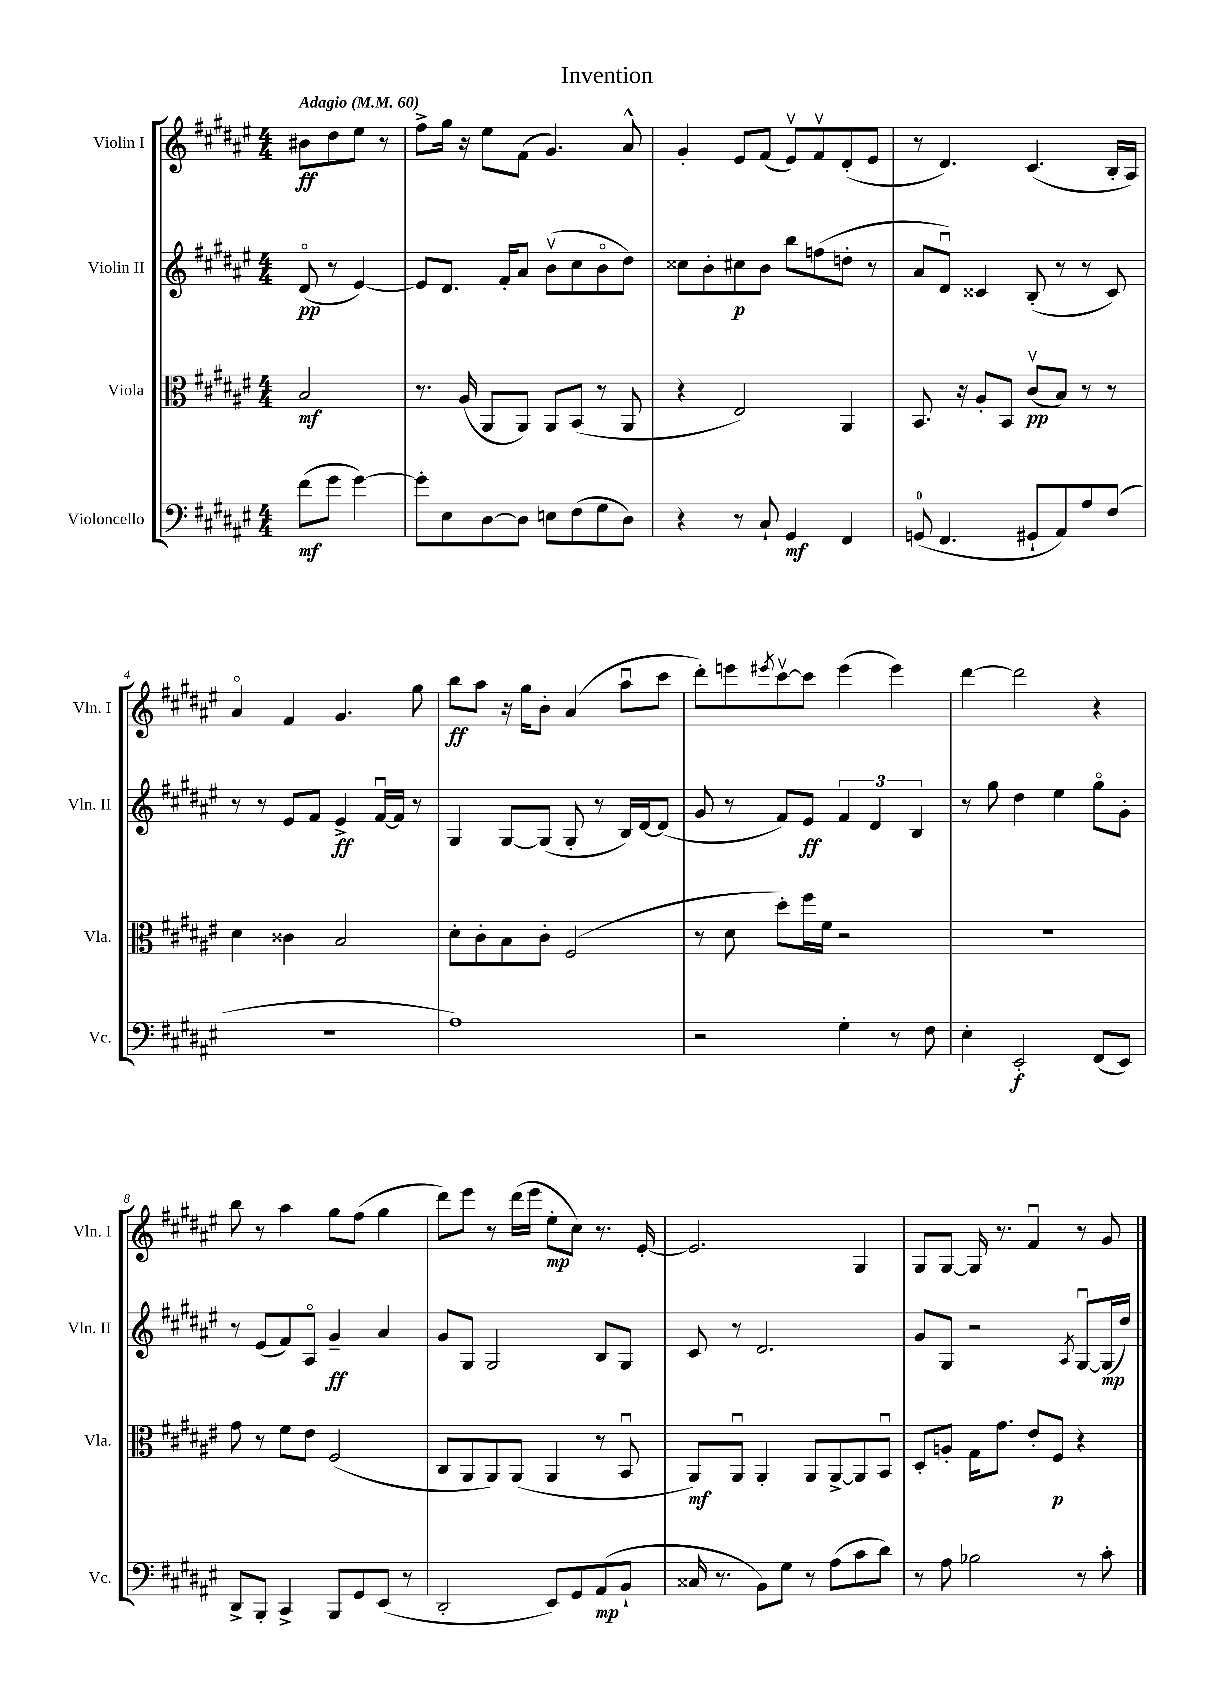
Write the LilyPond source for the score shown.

\header { title = "Invention" }
<<
\new StaffGroup <<
\new Staff = "s0" \with { instrumentName = "Violin I" shortInstrumentName = "Vln. I" } {
    \clef treble \key fis \major \numericTimeSignature \time 4/4 \partial 2 \tempo "Adagio" 4 = 60
    bis'8\ff dis''8 eis''8 r8 |
    fis''8-> gis''16 r16 eis''8 fis'8( gis'4.) ais'8-^ |
    gis'4-. eis'8 fis'8( eis'8\upbow) fis'8\upbow dis'8-.( eis'8 |
    r8 dis'4.) cis'4.( b16-. ais16) |
    ais'4\flageolet fis'4 gis'4. gis''8 |
    b''8\ff ais''8 r16 gis''16 b'8-. ais'4( ais''8\downbow cis'''8 |
    dis'''8-.) e'''8 \acciaccatura { eis'''8 } cis'''8~\upbow cis'''8 eis'''4( eis'''4) |
    dis'''4~ dis'''2 r4 |
    b''8 r8 ais''4 gis''8 fis''8( gis''4 |
    dis'''8) eis'''8 r8 dis'''16( eis'''16 eis''8-.\mp cis''8) r8. eis'16~-. |
    eis'2. gis4 |
    gis8 gis8~ gis16 r8. fis'4\downbow r8 gis'8 \bar "|." |
}
\new Staff = "s1" \with { instrumentName = "Violin II" shortInstrumentName = "Vln. II" } {
    \clef treble \key fis \major \numericTimeSignature \time 4/4 \partial 2
    dis'8\flageolet\pp( r8 eis'4~) |
    eis'8 dis'8. fis'16-. ais'8 b'8\upbow( cis''8 b'8\flageolet dis''8) |
    cisis''8 b'8-. cis''8\p b'8 b''8 f''8( d''8-. r8 |
    ais'8 dis'8\downbow) cisis'4 b8-.( r8 r8 cisis'8) |
    r8 r8 eis'8 fis'8 eis'4->\ff fis'16~\downbow fis'16 r8 |
    gis4 gis8~ gis8( gis8-. r8 b16) dis'16~ dis'8( |
    gis'8 r8 fis'8) eis'8\ff \tuplet 3/2 { fis'4 dis'4 b4 } |
    r8 gis''8 dis''4 eis''4 gis''8\flageolet gis'8-. |
    r8 eis'8( fis'8) ais8\flageolet gis'4--\ff ais'4 |
    gis'8 gis8 gis2 b8 gis8 |
    cis'8 r8 dis'2. |
    gis'8 gis8 r2 \acciaccatura { ais8 } gis8~\downbow gis16\mp( dis''16) \bar "|." |
}
\new Staff = "s2" \with { instrumentName = "Viola" shortInstrumentName = "Vla." } {
    \clef alto \key fis \major \numericTimeSignature \time 4/4 \partial 2
    b2\mf |
    r8. ais16( ais,8 ais,8) ais,8 b,8( r8 ais,8 |
    r4 eis2) ais,4 |
    b,8. r16 ais8-. b,8 cis'8\upbow\pp( b8) r8 r8 |
    dis'4 cisis'4 b2 |
    dis'8-. cis'8-. b8 cis'8-. fis2( |
    r8 dis'8 dis''8-.) fis''16 fis'16 r2 |
    R1 |
    gis'8 r8 fis'8 eis'8 fis2( |
    cis8 ais,8 ais,8) ais,8( ais,4 r8 b,8\downbow |
    ais,8\mf) ais,8\downbow ais,4-. ais,8 ais,8~-> ais,8 b,8\downbow |
    dis8-. a8-. gis16 gis'8. eis'8-. fis8\p r4 \bar "|." |
}
\new Staff = "s3" \with { instrumentName = "Violoncello" shortInstrumentName = "Vc." } {
    \clef bass \key fis \major \numericTimeSignature \time 4/4 \partial 2
    fis'8\mf( gis'8 gis'4~) |
    gis'8-. eis8 dis8~ dis8 e8 fis8( gis8 dis8) |
    r4 r8 cis8-! gis,4\mf fis,4 |
    g,8-0( fis,4. gis,8-! ais,8) ais8 fis8( |
    r1 |
    ais1) |
    r2 gis4-. r8 fis8 |
    eis4-. eis,2-.\f fis,8( eis,8) |
    dis,8-> b,,8-. cis,4-> b,,8 gis,8 eis,8( r8 |
    dis,2-. eis,8) gis,8 ais,8\mp( b,8-! |
    cisis16 r8. b,8) gis8 r8 ais8( cis'8 dis'8) |
    r8 ais8 bes2 r8 cis'8-. \bar "|." |
}
>>
>>
